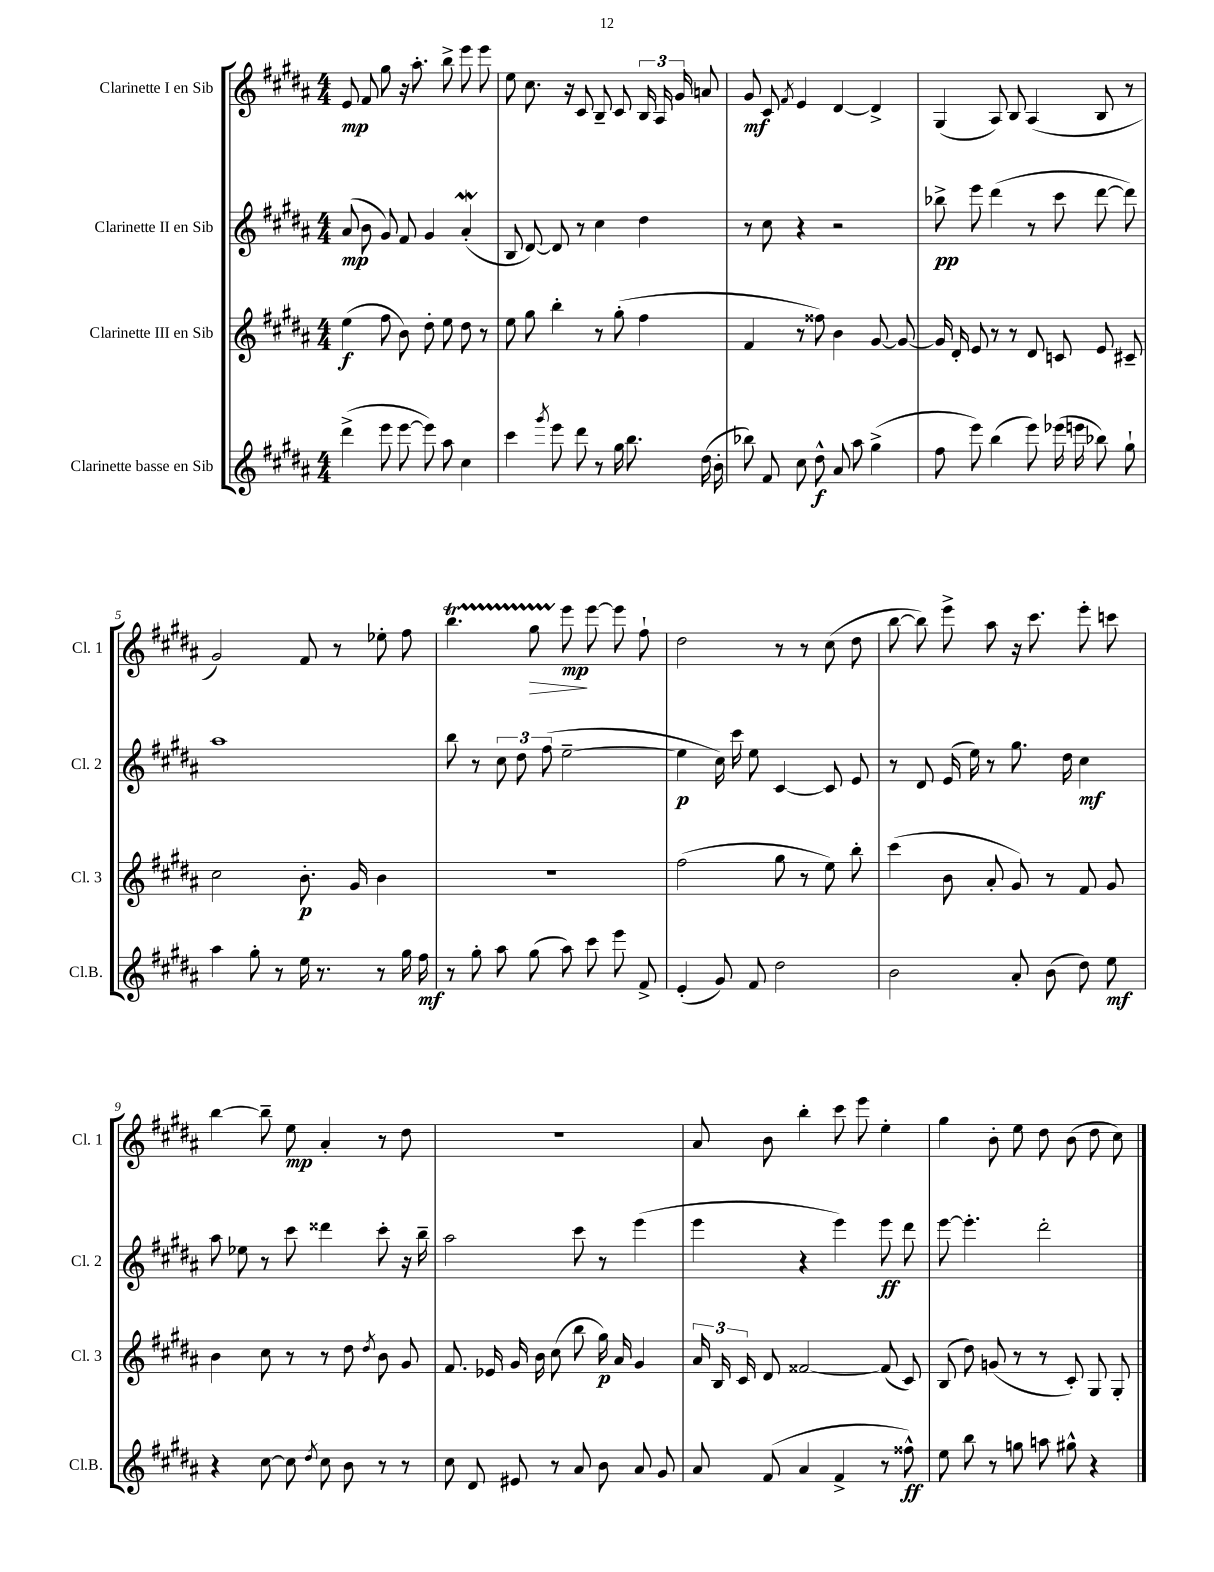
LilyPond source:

<<
\new StaffGroup <<
\new Staff = "s0" \with { instrumentName = "Clarinette I en Sib" shortInstrumentName = "Cl. 1" } {
    \clef treble \key b \major \numericTimeSignature \time 4/4
    \autoBeamOff e'8\mp fis'8 gis''8 r16 ais''8.-. b''8-> e'''8 e'''8 |
    e''8 cis''8. r16 cis'8 b8-- cis'8 \tuplet 3/2 { b16 ais16 gis'16 } a'8 |
    gis'8\mf cis'8 \acciaccatura { fis'8 } e'4 dis'4~ dis'4-> |
    gis4( ais8) b8 ais4( b8 r8 |
    gis'2) fis'8 r8 ees''8-. fis''8 |
    b''4.\startTrillSpan gis''8\> e'''8\stopTrillSpan\mp\! e'''8~ e'''8 fis''8-! |
    dis''2 r8 r8 cis''8( dis''8 |
    b''8~ b''8) e'''8-> ais''8 r16 cis'''8. e'''8-. c'''8 |
    b''4~ b''8-- e''8\mp ais'4-. r8 dis''8 |
    R1 |
    ais'8 b'8 b''4-. cis'''8 e'''8 e''4-. |
    gis''4 b'8-. e''8 dis''8 b'8( dis''8 cis''8) \bar "|." |
}
\new Staff = "s1" \with { instrumentName = "Clarinette II en Sib" shortInstrumentName = "Cl. 2" } {
    \clef treble \key b \major \numericTimeSignature \time 4/4
    \autoBeamOff ais'8\mp( b'8 gis'8) fis'8 gis'4 ais'4-.\mordent( |
    b8 dis'8~) dis'8 r8 cis''4 dis''4 |
    r8 cis''8 r4 r2 |
    bes''8->\pp e'''8 dis'''4( r8 cis'''8 dis'''8~ dis'''8) |
    ais''1 |
    b''8 r8 \tuplet 3/2 { cis''8 dis''8 fis''8( } e''2~-- |
    e''4\p cis''16) cis'''16 e''8 cis'4~ cis'8 e'8 |
    r8 dis'8 e'16( e''16) r8 gis''8. dis''16 cis''4\mf |
    ais''8 ees''8 r8 cis'''8 disis'''4 cis'''8-. r16 b''16-- |
    ais''2 cis'''8 r8 e'''4( |
    e'''4 r4 e'''4) e'''8\ff dis'''8 |
    e'''8~ e'''4.-. dis'''2-. \bar "|." |
}
\new Staff = "s2" \with { instrumentName = "Clarinette III en Sib" shortInstrumentName = "Cl. 3" } {
    \clef treble \key b \major \numericTimeSignature \time 4/4
    \autoBeamOff e''4\f( fis''8 b'8) dis''8-. e''8 dis''8 r8 |
    e''8 gis''8 b''4-. r8 gis''8-.( fis''4 |
    fis'4 r8 fisis''8) b'4 gis'8~ gis'8~ |
    gis'16 dis'16-. e'8 r8 r8 dis'8 c'8 e'8 cis'8-- |
    cis''2 b'8.-.\p gis'16 b'4 |
    R1 |
    fis''2( gis''8 r8 e''8) b''8-. |
    cis'''4( b'8 ais'8-. gis'8) r8 fis'8 gis'8 |
    b'4 cis''8 r8 r8 dis''8 \acciaccatura { dis''8 } b'8 gis'8 |
    fis'8. ees'16 gis'16 b'16 cis''8( b''8 gis''16\p) ais'16 gis'4 |
    \tuplet 3/2 { ais'16 b16 cis'16 } dis'8 fisis'2~ fisis'8( cis'8) |
    b8( dis''8) g'8( r8 r8 cis'8-.) gis8 gis8-. \bar "|." |
}
\new Staff = "s3" \with { instrumentName = "Clarinette basse en Sib" shortInstrumentName = "Cl.B." } {
    \clef treble \key b \major \numericTimeSignature \time 4/4
    \autoBeamOff dis'''4->( e'''8 e'''8~ e'''8) ais''8 cis''4 |
    cis'''4 \acciaccatura { gis'''8 } e'''8 dis'''8 r8 gis''16 b''8. dis''16( b'16-. |
    bes''8) fis'8 cis''8 dis''8-^\f ais'8 ais''8 gis''4->( |
    fis''8 e'''8) b''4( e'''8) ees'''16( e'''16 bes''8) gis''8-! |
    ais''4 gis''8-. r8 e''16 r8. r8 gis''16 fis''16\mf |
    r8 gis''8-. ais''8 gis''8( ais''8) cis'''8 e'''8 fis'8-> |
    e'4-.( gis'8) fis'8 dis''2 |
    b'2 ais'8-. b'8( dis''8) e''8\mf |
    r4 cis''8~ cis''8 \acciaccatura { dis''8 } cis''8 b'8 r8 r8 |
    cis''8 dis'8 eis'8 r8 ais'8 b'8 ais'8 gis'8 |
    ais'8 fis'8( ais'4 fis'4-> r8 fisis''8-^\ff) |
    e''8 b''8 r8 g''8 a''8 gis''8-^ r4 \bar "|." |
}
>>
>>
